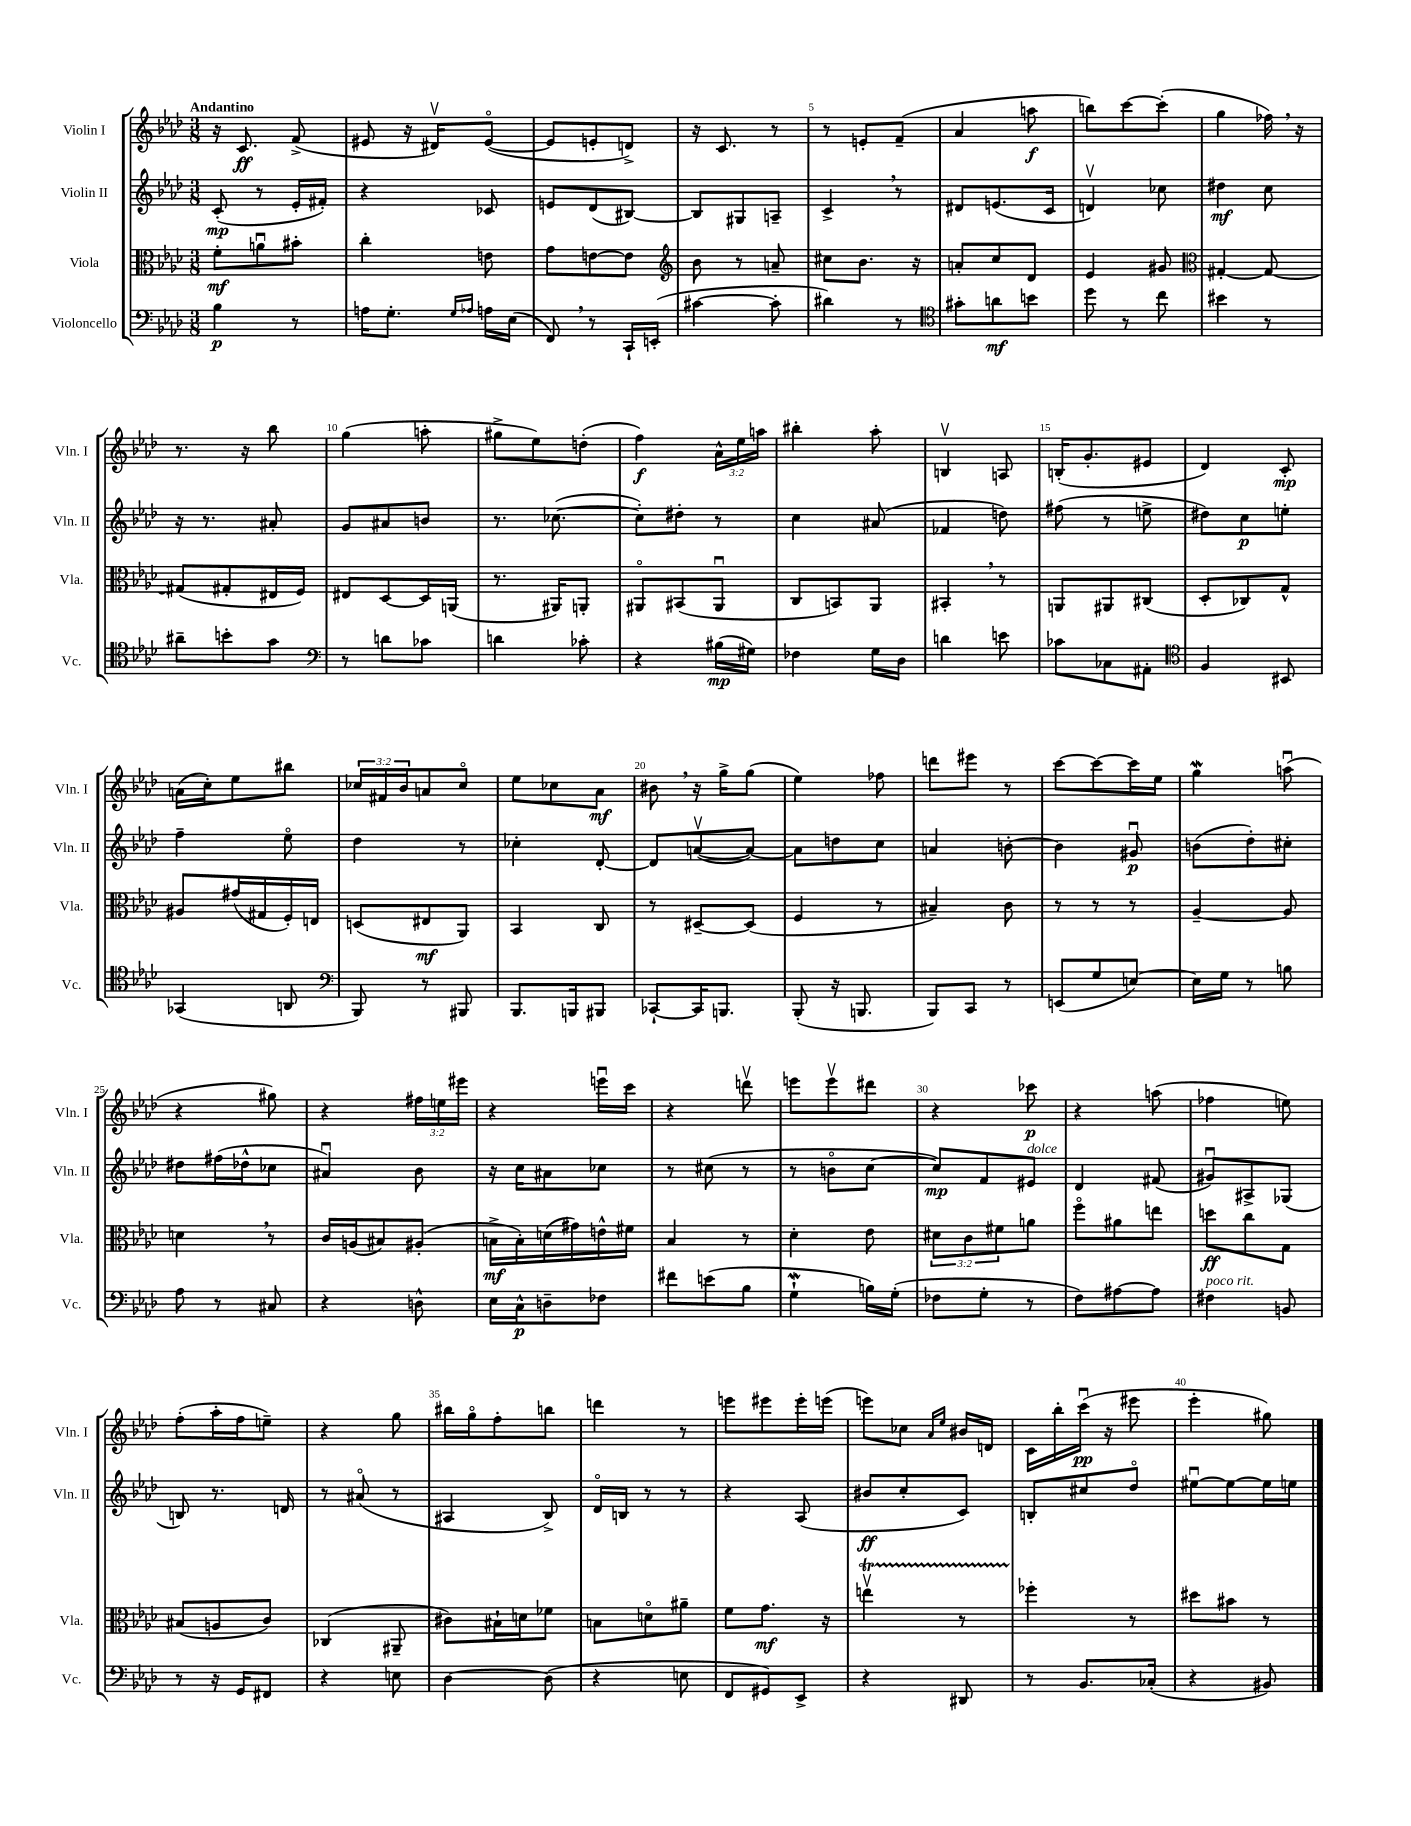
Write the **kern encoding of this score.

**kern	**kern	**kern	**kern
*staff4	*staff3	*staff2	*staff1
*clefF4	*clefC3	*clefG2	*clefG2
*k[b-e-a-d-]	*k[b-e-a-d-]	*k[b-e-a-d-]	*k[b-e-a-d-]
*M3/8	*M3/8	*M3/8	*M3/8
4B-\	8f'\L	(8c'/	16r
.	.	.	8.c/
.	8au\	8r	.
8r	8b#'\J	16e-'/LL	(8f^/
.	.	16f#'/JJ)	.
=	=	=	=
16A\LK	4cc'\	4r	8e#/
8.G'\J	.	.	.
.	.	.	16r
.	.	.	16d#v/LK)
16qqG/LL	.	.	.
16qqA-/JJ	.	.	.
16A\LL	8e\	8c-/	([8e#o/J
(16E-\JJ	.	.	.
=	=	=	=
8FF/)	8g\L	8e/L	8e#/]L
8r	[8e\	(8d-/	8e'/
16CC`/LL	8e\]J	[8B#/J)	8d^/J)
(16EE'/JJ	.	.	.
=	=	=	=
*	*clefG2	*	*
[4c#\	8b-\	8B#/]L	16r
.	.	.	8.c/
.	8r	8G#/	.
8c#'\]	8a~/	8A~/J	8r
=	=	=	=
4d#\)	8cc#\L	4c^/	8r
.	8.b-\J	.	8e'/L
8r	.	8r	(8f~/J
.	16r	.	.
=	=	=	=
*clefC4	*	*	*
8g#'\L	8a'/L	8d#/L	4a-/
8a\	8cc/	(8.e/	.
8b\J	8d-/J	.	8aa\
.	.	16c/Jk	.
=	=	=	=
8dd-\	4e-/	4dv/)	8bb\L)
8r	.	.	[8ccc\
8cc\	8g#/	8cc-\	(8ccc'\]J
=	=	=	=
*	*clefC3	*	*
4b#\	[4G#'/	4dd#\	4gg\
8r	8G#/_	8cc\	16ff-\)
.	.	.	16r
=	=	=	=
8a#~\L	(8G#/]L	16r	8.r
.	.	8.r	.
8b'\	8G#'/	.	.
.	.	.	16r
8g\J	16E#/L	8a#'/	8bb-\
.	16F/JJ)	.	.
=	=	=	=
*clefF4	*	*	*
8r	8E#/L	8g/L	(4gg\
8d\L	[8D-/	8a#/	.
8c-\J	16D-/]L	8b/J	8aa'\
.	(16AA/JJ	.	.
=	=	=	=
4d\	8.r	8.r	8gg#^\L
.	.	.	8ee-\)
.	16AA#/LK)	([8.cc-\	.
8c-'\	8AA'/J	.	(8dd'\J
=	=	=	=
4r	8AA#o/L	8cc-'\]L)	4ff\)
.	(8BB#/	8dd#'\J	.
(16B#\LL	8AA#u/J	8r	24a-^^\LL
.	.	.	24ee-\
16G#\JJ)	.	.	.
.	.	.	24aa\JJ
=	=	=	=
4F-\	8C/L	4cc\	4bb#'\
.	8BB/)	.	.
16G\LL	8AA-/J	(8a#/	8aa-'\
16D-\JJ	.	.	.
=	=	=	=
4d\	4BB#'/	4f-/	4Bv/
8e\	8r	8dd\)	8A/
=	=	=	=
8c-\L	8AA/L	(8ff#\	(16B'/LK
.	.	.	8.g'/
8C-\	8AA#/	8r	.
8AA#'\J	(8C#/J	8ee^\	8e#/J
=	=	=	=
*clefC4	*	*	*
4F/	8D-'/L	8dd#\L)	4d-/)
.	8C-/)	8cc\	.
8BB#/	8G^^/J	8ee'\J	8c'/
=	=	=	=
(4GG-/	8A#/L	4ff~\	(16a\LL
.	.	.	16cc'\J)
.	(16g#/L	.	8ee-\
.	16G#/	.	.
8AA/	16F'/)	8ee-o\	8bb#\J
.	16E/JJ	.	.
=	=	=	=
*clefF4	*	*	*
8BBB-/)	(8D/L	4dd-\	24cc-/LL
.	.	.	24f#/
.	.	.	24b-/J
8r	8E#/	.	8a/
8BBB#/	8AA-/J)	8r	8cc-o/J
=	=	=	=
8.BBB-/L	4BB-/	4cc-'\	8ee-\L
.	.	.	8cc-\
16BBB/k	.	.	.
8BBB#/J	8C/	[8d-'/	8a-\J
=	=	=	=
[8CC-`/L	8r	8d-/]L	8b#\
16CC-/]K	[8D#~/L	([8av/	16r
8.BBB/J	.	.	16gg^\LK
.	(8D#/]J	8a/_J)	(8gg\J
=	=	=	=
(8BBB-'/	4F/	8a\]L	4ee-\)
16r	.	8dd\	.
8.BBB/	.	.	.
.	8r	8cc\J	8ff-\
=	=	=	=
8BBB-/L)	4B#~/)	4a/	8ddd\L
8CC/J	.	.	8eee#\J
8r	8c\	[8b'\	8r
=	=	=	=
(8EE/L	8r	4b\]	[8ccc\L
8G/	8r	.	8ccc\_
[8E/J)	8r	8g#u/	16ccc\]L
.	.	.	16ee-\JJ
=	=	=	=
16E\]LL	[4A-~/	(8b\L	4gg\
16G\JJ	.	.	.
8r	.	8dd-'\)	.
8B\	8A-/]	8cc#'\J	(8aau\
=	=	=	=
8A-\	4d\	8dd#\L	4r
8r	.	(16ff#\L	.
.	.	16dd-^^\J	.
8C#/	8r	8cc-\J	8gg#\)
=	=	=	=
4r	16c/LL	4a#u/)	4r
.	(16A/J	.	.
.	8B#/)	.	.
8D^^\	(8A#'/J	8b-\	24ff#\LL
.	.	.	24ee\
.	.	.	24eee#\JJ
=	=	=	=
16E-\LL	16B^\LL	16r	4r
16C^^\J	16B'\)	16cc\LK	.
8D~\	(16d\	8a#\	.
.	16g#\)	.	.
8F-\J	16e^^\	8cc-\J	16eeeu\LL
.	16f#\JJ	.	16ccc\JJ
=	=	=	=
8f#\L	4B-/	8r	4r
(8e\	.	(8cc#\	.
8B-\J	8r	8r	8dddv\
=	=	=	=
4G`\	4d-'\	8r	8eee\L
.	.	8bo\L	8eeev\
16B\LL)	8e-\	[8cc\J	8ddd#\J
(16G'\JJ	.	.	.
=	=	=	=
8F-\L	12d#\L	8cc/]L)	4r
.	12c\	.	.
8G'\J	.	8f/	.
.	12f#\	.	.
8r	8a\J	8e#/J	8ccc-\
=	=	=	=
8F\L)	8ffo\L	4d-/	4r
[8A#\	8a#\	.	.
8A#\]J	8ee\J	(8f#/	(8aa\
=	=	=	=
4F#\	8dd\L	8g#u/L)	4ff-\
.	8cc\	8A#^/	.
8BB/	8G\J	(8G-/J	8ee\)
=	=	=	=
8r	(8B#/L	8B/)	(8ff'\L
16r	8A/	8.r	16aa-'\L
16GG/LK	.	.	16ff\J
8FF#/J	8c/J)	.	8ee~\J)
.	.	16d/	.
=	=	=	=
4r	(4C-/	8r	4r
.	.	(8a#o/	.
8E\	8AA#~/	8r	8gg\
=	=	=	=
[4D-\	8c#\L)	4A#/	16bb#\LL
.	.	.	16ggo\J
.	16B#`\L	.	8ff'\
.	16d\J	.	.
(8D-\]	8f-\J	8B-^/)	8bb\J
=	=	=	=
4r	8B\L	16d-o/LL	4ddd\
.	.	16B/JJ	.
.	8do\	8r	.
8E\	8a#~\J	8r	8r
=	=	=	=
8FF/L	8f\L	4r	8eee\L
8GG#/)	8.g\J	.	8eee#\
8EE-^/J	.	(8A-/	16eee#'\L
.	16r	.	(16eee\JJ
=	=	=	=
4r	4eev\	8b#/L	8eee\L)
.	.	8cc'/	8cc-\J
.	.	.	16qqa-/LL
.	.	.	16qqee-/JJ
8DD#/	8r	8c/J)	16b#/LL
.	.	.	16d/JJ
=	=	=	=
8r	4ff-'\	8B'/L	16c\LL
.	.	.	16bb-'\
8.BB-/L	.	8cc#/	(16cccu\JJ
.	.	.	16r
.	8r	8dd-o/J	8eee#\
(16C-'/Jk	.	.	.
=	=	=	=
4r	8dd#\L	[8ee#u\L	4eee-'\
.	8b#\J	8ee#\_	.
8BB#/)	8r	16ee#\]L	8gg#\)
.	.	16ee\JJ	.
==	==	==	==
*-	*-	*-	*-
